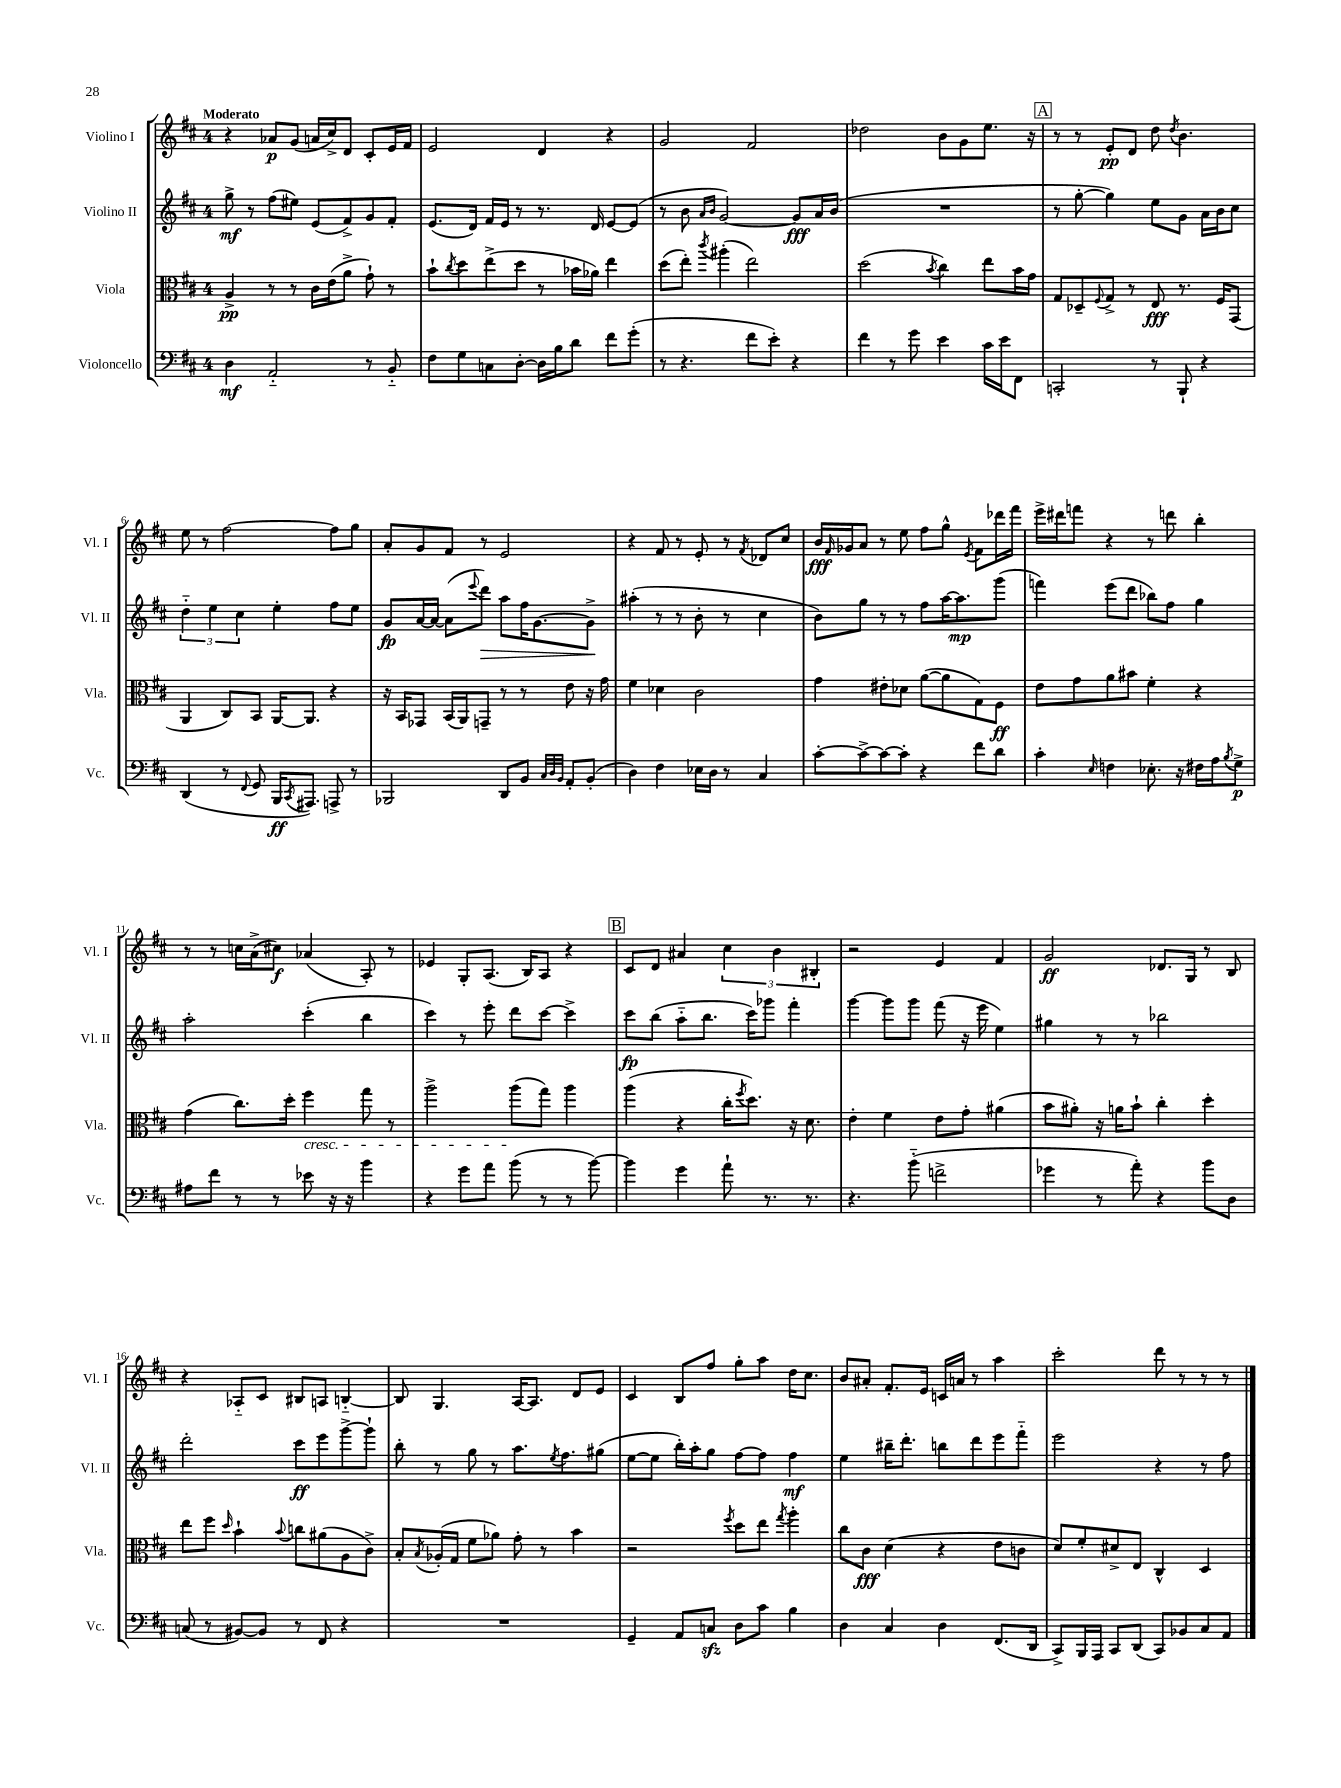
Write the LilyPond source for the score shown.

<<
\new StaffGroup <<
\new Staff = "s0" \with { instrumentName = "Violino I" shortInstrumentName = "Vl. I" } {
    \clef treble \key d \major \once \override Staff.TimeSignature.style = #'single-digit \time 4/4 \tempo "Moderato"
    r4 aes'8\p g'8( a'16 cis''16->) d'8 cis'8-. e'16 fis'16 |
    e'2 d'4 r4 |
    g'2 fis'2 |
    des''2 b'8 g'8 e''8. r16 |
    \mark \markup { \box "A" } r8 r8 e'8-.\pp d'8 d''8 \acciaccatura { d''8 } b'4. |
    e''8 r8 fis''2~ fis''8 g''8 |
    a'8-. g'8 fis'8 r8 e'2 |
    r4 fis'8 r8 e'8-. r8 \acciaccatura { fis'8 } des'8 cis''8 |
    b'16\fff \grace { fis'16 } ges'16 a'8 r8 e''8 fis''8 g''8-^ \acciaccatura { e'8 } fis'8 des'''16 fis'''16 |
    e'''16-> dis'''16 f'''8 r4 r8 d'''8 b''4-. |
    r8 r8 c''16 a'16->( cis''8\f) aes'4( a8-.) r8 |
    ees'4 g8-. a8.( b16) a8 r4 |
    \mark \markup { \box "B" } cis'8 d'8 ais'4 \tuplet 3/2 { cis''4 b'4 bis4-. } |
    r2 e'4 fis'4 |
    g'2\ff des'8. g16 r8 b8 |
    r4 aes8-_ cis'8 bis8 a8 b4~-_ |
    b8 g4. a16~ a8. d'8 e'8 |
    cis'4 b8 fis''8 g''8-. a''8 d''16 cis''8. |
    b'8 ais'8-. fis'8.-. e'16 c'16 a'16 r8 a''4 |
    cis'''2-. d'''8 r8 r8 r8 \bar "|." |
}
\new Staff = "s1" \with { instrumentName = "Violino II" shortInstrumentName = "Vl. II" } {
    \clef treble \key d \major \once \override Staff.TimeSignature.style = #'single-digit \time 4/4
    g''8->\mf r8 fis''8( eis''8) e'8( fis'8->) g'8 fis'8-. |
    e'8.( d'16) fis'16 e'16 r8 r8. d'16 e'8~ e'8( |
    r8 b'8 \grace { a'16 b'16 } g'2~) g'8\fff a'16 b'16( |
    R1 |
    \mark \markup { \box "A" } r8 g''8~-. g''4) e''8 g'8 a'16 b'16 cis''8 |
    \tuplet 3/2 { d''4-_ e''4 cis''4 } e''4-. fis''8 e''8 |
    g'8\fp a'16~ a'16~ a'8( \appoggiatura { e'''8 } d'''8\>) a''8 fis''16 g'8.~ g'8->\! |
    ais''4-.( r8 r8 b'8-. r8 cis''4 |
    b'8) g''8 r8 r8 fis''8 a''16~ a''8.\mp g'''8( |
    f'''4) e'''8( d'''8 bes''8) fis''8 g''4 |
    a''2-. cis'''4-.( b''4 |
    cis'''4) r8 e'''8-. d'''8 cis'''8~ cis'''4-> |
    \mark \markup { \box "B" } cis'''8\fp b''8( a''8-_ b''8. cis'''16) ges'''8 fis'''4-. |
    g'''4~ g'''8 g'''8 fis'''8( r16 e'''16 e''4) |
    gis''4 r8 r8 bes''2 |
    d'''2-. cis'''8\ff e'''8 g'''8~-> g'''8-! |
    b''8-. r8 g''8 r8 a''8. \acciaccatura { e''8 } fis''8. gis''8( |
    e''8~ e''8 b''16-.) a''16-. g''8 fis''8~ fis''8 fis''4\mf |
    e''4 bis''16-- d'''8.-. b''8 d'''8 e'''8 fis'''8-_ |
    e'''2 r4 r8 fis''8 \bar "|." |
}
\new Staff = "s2" \with { instrumentName = "Viola" shortInstrumentName = "Vla." } {
    \clef alto \key d \major \once \override Staff.TimeSignature.style = #'single-digit \time 4/4
    a4->\pp r8 r8 cis'16 e'16( a'8-> g'8-!) r8 |
    b'8-! \acciaccatura { cis''8 } d''8 e''8->( d''8 r8 bes'16 aes'16) e''4 |
    d''8( e''8-.) \acciaccatura { cis'''8 } ais''4-.( e''2) |
    d''2( \acciaccatura { b'8 } cis''4) e''8 b'16 g'16 |
    \mark \markup { \box "A" } g8 des8-- \appoggiatura { fis8 } g8-> r8 e8\fff r8. fis16 g,8( |
    a,4 cis8) b,8 a,16~ a,8. r4 |
    r16 b,16 ges,8 b,16( a,16) g,8-- r8 r8 e'8 r16 g'16 |
    fis'4 des'4 cis'2 |
    g'4 eis'8-. des'8 a'8~( a'8 g8) fis8\ff |
    e'8 g'8 a'8 bis'8 fis'4-. r4 |
    g'4( cis''8.) d''16-. fis''4\cresc g''8 r8 |
    a''2-> a''8\!( g''8) a''4 |
    \mark \markup { \box "B" } a''4( r4 cis''16-. \acciaccatura { fis''8 } d''8.) r16 d'8. |
    e'4-. fis'4 e'8 g'8-. ais'4( |
    b'8 ais'8-.) r16 a'16 b'8-! cis''4-. d''4-. |
    e''8 fis''8 \grace { d''16 } b'4-! \appoggiatura { b'8 } c''8 ais'8( a8 cis'8->) |
    b8-. \acciaccatura { b8 } aes16-.( g16 fis'8 aes'8) g'8-. r8 b'4 |
    r2 \acciaccatura { fis''8 } d''8 e''8 \acciaccatura { g''8 } a''4-. |
    cis''8 cis'8\fff d'4( r4 e'8 c'8 |
    d'8) fis'8-. dis'8-> e8 cis4-^ d4 \bar "|." |
}
\new Staff = "s3" \with { instrumentName = "Violoncello" shortInstrumentName = "Vc." } {
    \clef bass \key d \major \once \override Staff.TimeSignature.style = #'single-digit \time 4/4
    d4\mf a,2-_ r8 b,8-_ |
    fis8 g8 c8 d8~-. d16 b16 d'8 fis'8 g'8-.( |
    r8 r4. fis'8 e'8-.) r4 |
    fis'4 r8 g'8 e'4 cis'16 e'16 fis,8 |
    \mark \markup { \box "A" } c,2-. r8 b,,8-! r4 |
    d,4( r8 \appoggiatura { fis,8 } g,8 b,,16\ff \acciaccatura { cis,8 } ais,,8.) a,,8-> r8 |
    bes,,2 d,8 b,8 \grace { cis32 d32 b,32 } a,8-. b,8-.( |
    d4) fis4 ees16 d16 r8 cis4 |
    cis'8~-. cis'8~-> cis'8~ cis'8-. r4 fis'8 d'8 |
    cis'4-. \grace { e16 } f4 ees8.-. r16 fis16 a16 \acciaccatura { b8 } g8->\p |
    ais8 fis'8 r8 r8 ees'8 r16 r16 b'4 |
    r4 g'8 a'8 b'8( r8 r8 b'8~) |
    \mark \markup { \box "B" } b'4 g'4 a'8-! r8. r8. |
    r4. b'8-_( f'2-> |
    ges'4 r8 a'8-.) r4 b'8 d8 |
    c8( r8 bis,8~) bis,8 r8 fis,8 r4 |
    R1 |
    g,4-- a,8 c8\sfz d8 cis'8 b4 |
    d4 cis4 d4 fis,8.( d,16 |
    cis,8->) b,,16 a,,16 cis,8 d,8( cis,8) bes,8 cis8 a,8 \bar "|." |
}
>>
>>
